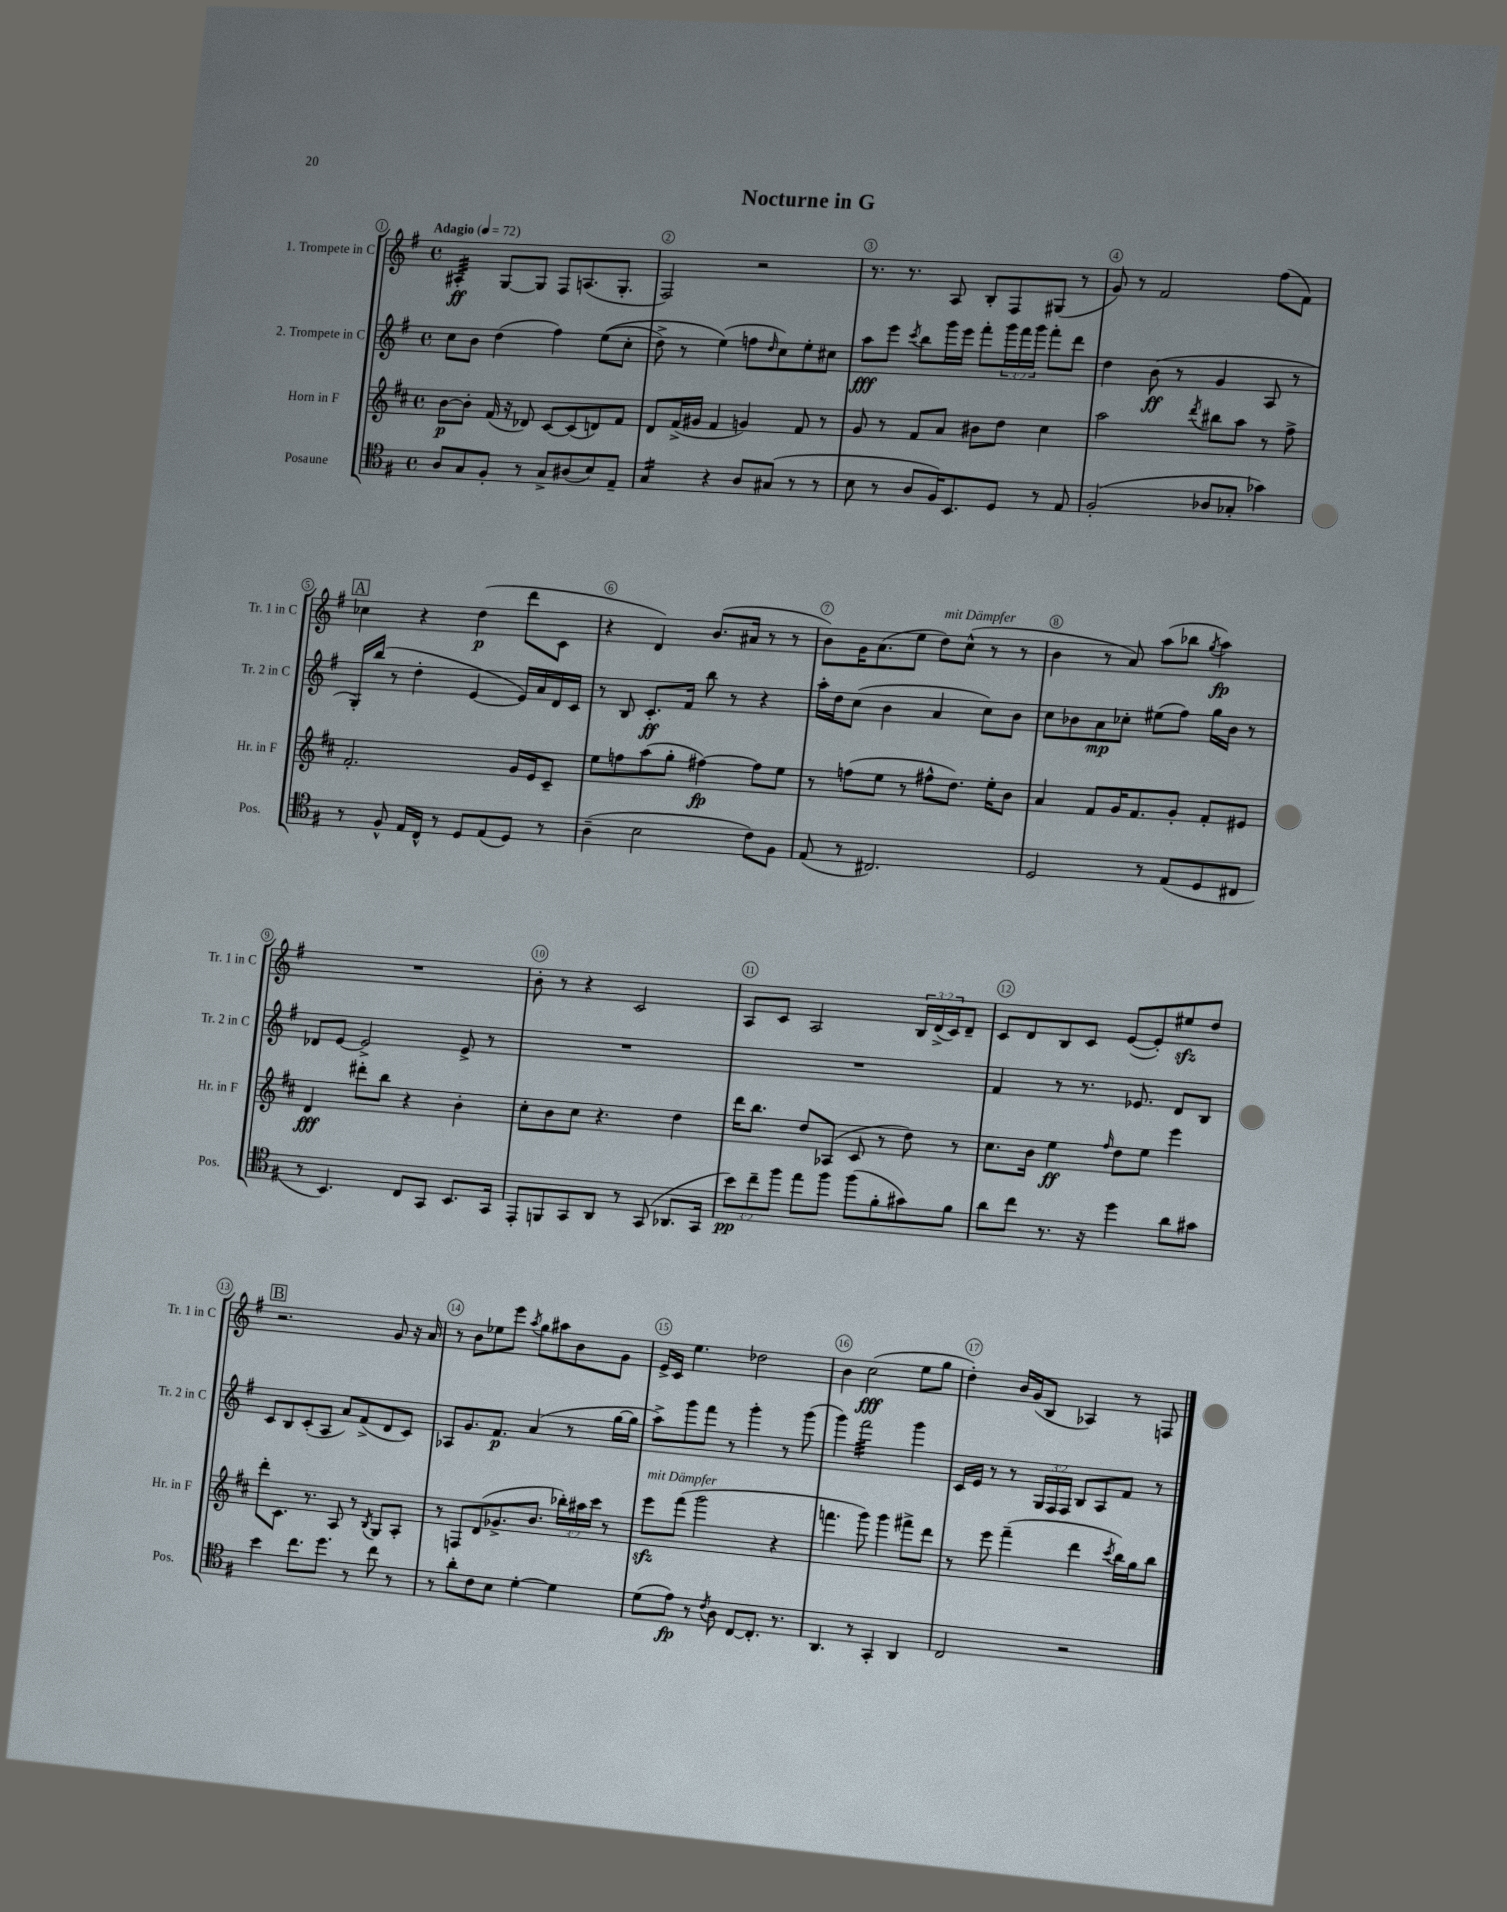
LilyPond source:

\header { title = "Nocturne in G" }
<<
\new StaffGroup <<
\new Staff = "s0" \with { instrumentName = "1. Trompete in C" shortInstrumentName = "Tr. 1 in C" } {
    \clef treble \key g \major \defaultTimeSignature \time 4/4 \override Staff.TupletNumber.text = #tuplet-number::calc-fraction-text \tempo "Adagio" 4 = 72
    ais4:32-.\ff g8~ g8 fis8 a8.( g8.-. |
    fis2) r2 |
    r8. r8. a8 b8-. fis8 gis8( r8 |
    g'8) r8 fis'2 fis''8( fis'8) |
    \mark \markup { \box "A" } ces''4 r4 d''4\p( d'''8 c'8 |
    r4 d'4) b'8.( ais'16 r8 r8 |
    b'8) g'16 a'8.( e''8 d''8^\markup { \italic "mit Dämpfer" }) c''8-^( r8 r8 |
    b'4 r8 a'8) a''8( bes''8 \acciaccatura { g''8 } a''4\fp) |
    R1 |
    b'8-. r8 r4 c'2 |
    a8 c'8 a2 \tuplet 3/2 { b16 d'16->( c'16) } d'8-- |
    c'8 d'8 b8 c'8 e'8~( e'8-.) eis''8\sfz d''8 |
    \mark \markup { \box "B" } r2. g'8 r16 a'16 |
    r8 b'8 ees''8 e'''8 \acciaccatura { a''8 } g''8 ais''8 b'8 g'8 |
    e'16-> c'16 e''4. des''2 |
    b'4 c''2\fff( e''8 g''8 |
    d''4-.) b'16 g'16( b8 aes4) r8 f8 \bar "|." |
}
\new Staff = "s1" \with { instrumentName = "2. Trompete in C" shortInstrumentName = "Tr. 2 in C" } {
    \clef treble \key g \major \defaultTimeSignature \time 4/4 \override Staff.TupletNumber.text = #tuplet-number::calc-fraction-text
    c''8 b'8 d''4( fis''4) e''8(\( c''8-. |
    d''8->) r8 e''4(\) f''8 \grace { d''16 } c''8) e''8-. cis''8 |
    a''8\fff e'''8 \acciaccatura { c'''8 } b''8 g'''16 e'''16 fis'''8-. \tuplet 3/2 { g'''16 fis'''16 g'''16 } fis'''8-. d'''8 |
    d''4 b'8\ff( r8 g'4 a8 r8 |
    \mark \markup { \box "A" } g16-.) b''16( r8 d''4-. e'4~ e'16) a'16 d'16 c'16 |
    r8 b8 c'8.-.\ff fis'16 b''8 r8 r4 |
    a''16-. d''16 c''8( b'4 a'4 c''8) b'8 |
    c''8 bes'8 a'8\mp ces''8-. eis''8( fis''8) g''16 bes'16 r8 |
    des'8 e'8~ e'2-> e'8-> r8 |
    R1 |
    R1 |
    fis'4 r8 r8. ees'8. d'8 b8 |
    \mark \markup { \box "B" } c'8 b8 c'8-.( a8 a'8) fis'8->( d'8 c'8) |
    aes8 g'8. fis'8.\p a'4( r8 g''16~ g''16 |
    a''8->) g'''8 fis'''8 r8 g'''4-. r8 g'''8( |
    g'''4) fis'''2:32 g'''4 |
    c'16 e'16 r8 r8 \tuplet 3/2 { g16 fis16 fis16 } b8 a8 fis'8 r8 \bar "|." |
}
\new Staff = "s2" \with { instrumentName = "Horn in F" shortInstrumentName = "Hr. in F" } {
    \clef treble \key d \major \defaultTimeSignature \time 4/4 \override Staff.TupletNumber.text = #tuplet-number::calc-fraction-text
    b'8~\p b'8-. fis'16( r16 des'8) cis'8~ cis'8( d'8) fis'8 |
    d'8 fis'16->( gis'16 fis'4 g'4) fis'8 r8 |
    g'8 r8 fis'8 a'8 bis'8 d''8 cis''4 |
    a''2 \acciaccatura { d'''8 } bis''8 a''8 r8 fis''8-> |
    \mark \markup { \box "A" } fis'2.-. g'16 e'16 cis'8-- |
    e''8 f''8 a''8( g''8-. fis''4~\fp) fis''8 e''8 |
    r8 f''8( e''8 r8 fis''8-^ d''8.) e''16-. b'8 |
    a'4 fis'8 g'16 fis'8. g'8-. fis'8-. eis'8 |
    d'4\fff dis'''8-. b''8 r4 b'4-. |
    cis''8-. b'8 cis''8 r4. d''4 |
    d'''16 b''8. d''8 aes8( cis'8 r8 d''8) r8 |
    cis''8. b'16 e''4\ff \grace { fis''16 } d''8 e''8 e'''4 |
    \mark \markup { \box "B" } d'''8-. cis'8. r8. a8 r8 \acciaccatura { b8 } g8 a8-. |
    r8 f8 d'8( ges'8.-> b'8. \tuplet 3/2 { bes''16-.) ais''16 cis'''16 } r8 |
    e'''8\sfz^\markup { \italic "mit Dämpfer" } fis'''8( g'''2 r4 |
    f'''4. g'''8) g'''4 fis'''8-> d'''8 |
    r8 e'''8 fis'''4--( d'''4 \acciaccatura { cis'''8 } b''16) g''16 b''8 \bar "|." |
}
\new Staff = "s3" \with { instrumentName = "Posaune" shortInstrumentName = "Pos." } {
    \clef tenor \key g \major \defaultTimeSignature \time 4/4 \override Staff.TupletNumber.text = #tuplet-number::calc-fraction-text
    a8 g8 fis8-. r8 g8-> ais8( b8) e8-- |
    g4:16 r4 a8 gis8( r8 r8 |
    b8 r8 a8 fis16) b,8. d8 r8 e8 |
    fis2-.( aes8 ges8-. ges'4) |
    \mark \markup { \box "A" } r8 fis8-^ e16 c16-^ r8 d8 e8( d8) r8 |
    a4--( b2 c'8) fis8 |
    e8( r8 cis2.) |
    d2 r8 e8( d8 cis8 |
    r8 b,4.) c8 g,8 b,8. g,16 |
    e,8-. f,8 g,8 a,8 r8 g,8( aes,8. g,16 |
    \tuplet 3/2 { b'8\pp) c''8-- fis''8 } e''8 fis''8 fis''8( fis'8-. gis'8) fis'8 |
    a'8 c''8 r8. r16 d''4 a'8 gis'8 |
    \mark \markup { \box "B" } b'4 c''8. d''8. r8 c''8 r8 |
    r8 a'8-. c'8 b8 d'4~-. d'4 |
    d'8( e'8\fp) r8 \acciaccatura { c'8 } a8 c8~ c8.-. r8. |
    a,4. r8 g,4-. a,4 |
    c2 r2 \bar "|." |
}
>>
>>
\layout { \context { \Score \override BarNumber.break-visibility = ##(#f #t #t) barNumberVisibility = #all-bar-numbers-visible \override BarNumber.stencil = #(make-stencil-circler 0.1 0.3 ly:text-interface::print) } }
